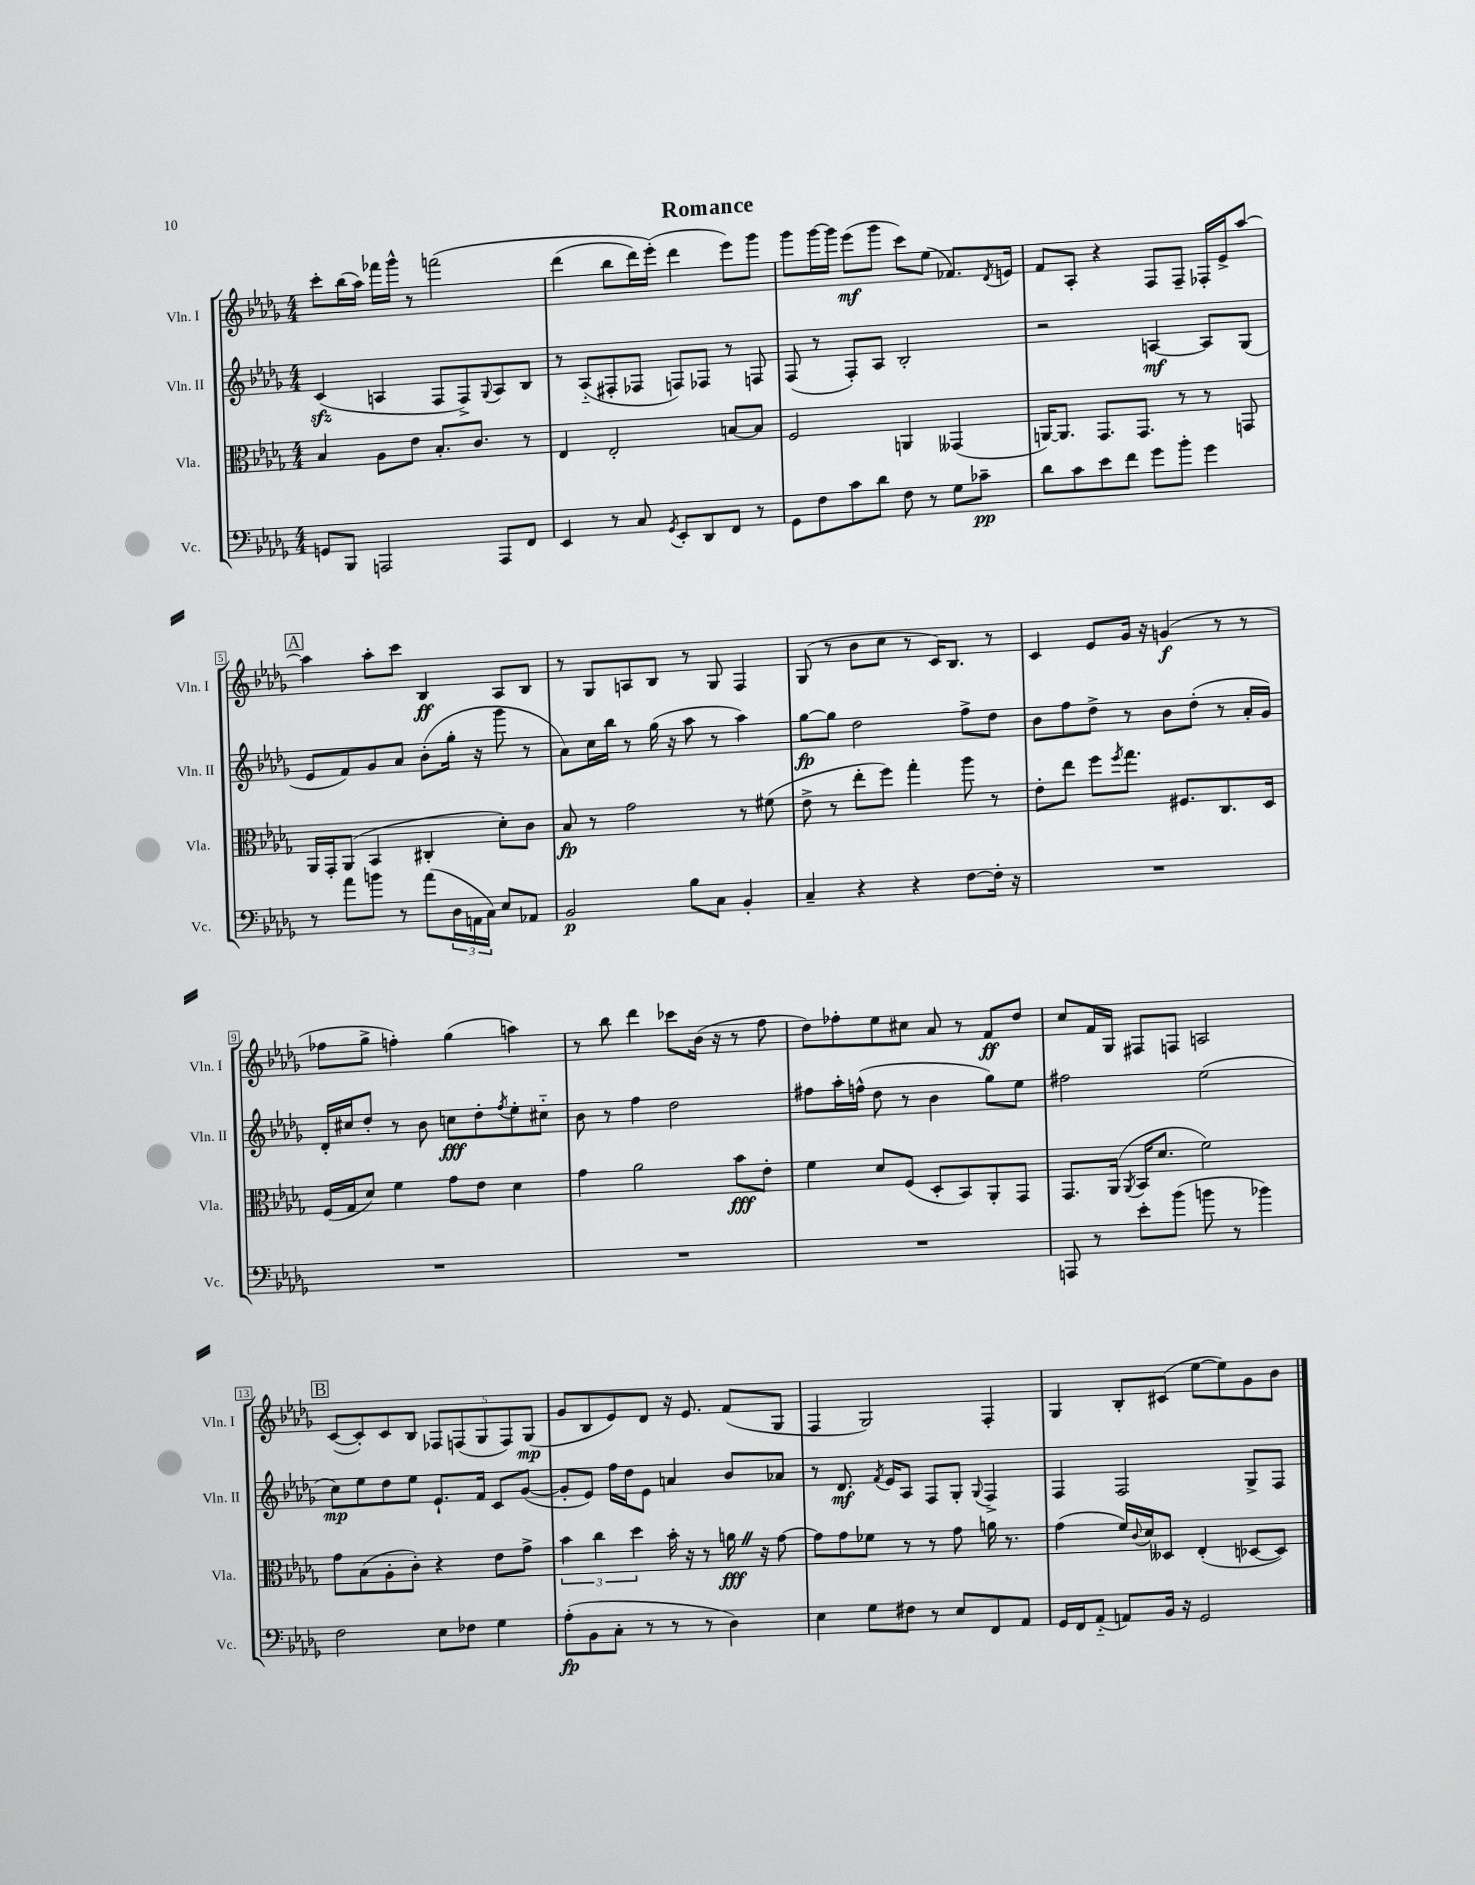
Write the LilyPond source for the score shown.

\header { title = "Romance" }
<<
\new StaffGroup <<
\new Staff = "s0" \with { instrumentName = "Vln. I" shortInstrumentName = "Vln. I" } {
    \clef treble \key des \major \numericTimeSignature \time 4/4
    c'''8-. bes''16( aes''16) fes'''16 ges'''16-^ r8 f'''2\( |
    des'''4( bes''8 des'''16) ees'''16-.(\) des'''4 ees'''8) ges'''8 |
    ges'''8 ges'''16~ ges'''16 ees'''8\mf( ges'''8 c'''8) ees''8( fes'8.) \acciaccatura { des'8 } e'16 |
    f'8 aes8-. r4 f8 f8-- fes16-. ees'16-> aes''8~ |
    \mark \markup { \box "A" } aes''4 aes''8-. c'''8 bes4\ff aes8 bes8 |
    r8 ges8 a8 bes8 r8 ges8 f4 |
    ges8( r8 bes'8 c''8 r8 c'16) bes8. r8 |
    c'4 ees'8 ges'16 r16 g'4\f( r8 r8 |
    fes''8 ges''8-> f''4-.) ges''4( a''4) |
    r8 bes''8 des'''4 ces'''8 bes'16( r16 r8 f''8 |
    des''8) fes''8-. ees''8 cis''8 aes'8 r8 f'8\ff des''8 |
    c''8 f'16 ges16 fis8 f8 a2 |
    \mark \markup { \box "B" } c'8~( c'8-.) c'8 bes8 \tuplet 5/4 { fes8 f8( ges8 f8) ges8\mp( } |
    ges'8 bes8 ees'8) des'8 r16 ees'8. f'8( ges8 |
    f4 ges2) f4-. |
    ges4 bes8-. cis'8( ees''8~ ees''8) ges'8 bes'8 \bar "|." |
}
\new Staff = "s1" \with { instrumentName = "Vln. II" shortInstrumentName = "Vln. II" } {
    \clef treble \key des \major \numericTimeSignature \time 4/4
    c'4\sfz( a4 f8 f8->) \appoggiatura { ges8 } a8 bes8 |
    r8 aes8-_( fis8-. fes8 f8) fes8 r8 f8 |
    f8( r8 f8-.) aes8 bes2-. |
    r2 a4~\mf a8 ges8( |
    \mark \markup { \box "A" } ees'8 f'8) ges'8 aes'8 bes'8-.( ges''16-. r16 ges'''8 r8 |
    aes'8) c''16 bes''16 r8 ges''16( r16 aes''8 r8 aes''4) |
    ges''8~\fp ges''8 des''2 f''8-> des''8 |
    bes'8 f''8 des''8-> r8 bes'8 des''8-.( r8 aes'16-. ges'16) |
    des'16-. cis''16 des''8-. r8 bes'8 c''8\fff des''8-. \acciaccatura { f''8 } ees''8-. cis''8-_ |
    bes'8 r8 f''4 des''2 |
    fis''8 aes''16-. f''16-^( des''8 r8 bes'4 ges''8) ees''8 |
    fis''2 ees''2( |
    \mark \markup { \box "B" } c''8\mp) ees''8 des''8 ees''8 ees'8.-! f'16 c'8 ges'8~( |
    ges'8-. ees'8) f''16 des''16 ees'8 a'4 bes'8 aes'8 |
    r8 des'8.\mf \acciaccatura { f'8 } ees'16 aes8 f8 ges8-. \appoggiatura { ges8 } f4-> |
    f4 f2 ges8-> f8 \bar "|." |
}
\new Staff = "s2" \with { instrumentName = "Vla." shortInstrumentName = "Vla." } {
    \clef alto \key des \major \numericTimeSignature \time 4/4
    bes4 aes8 ees'8 bes8.-. c'8. r8 |
    ees4 ees2-. b8~ b8 |
    f2 a,4 geses,4( |
    a,16~) a,8. ges,8. ges,8. r8 r8 g,8 |
    \mark \markup { \box "A" } aes,16 ges,16-. aes,8( bes,4 cis4-. des'8-.) c'8 |
    bes8\fp r8 ges'2 r8 fis'8( |
    ees'8-> r8 ees''8-. f''8) ges''4-. aes''8 r8 |
    ees'8-. ees''8 f''8 \acciaccatura { f''8 } ges''8. fis8. c8. des16 |
    f16( ges16 des'8) f'4 ges'8 ees'8 des'4 |
    ges'4 aes'2 bes'8\fff ees'8-. |
    f'4 des'8 f8( des8-. bes,8) aes,8-. ges,8 |
    ges,8. aes,16( \acciaccatura { aes,8 } bes,16 des'8. f'2) |
    \mark \markup { \box "B" } ges'8 bes8( aes8-. c'8-.) r4 ees'8 ges'8-> |
    \tuplet 3/2 { bes'4 c''4 des''4 } bes'16-. r16 r8 a'16\fff \once \override BreathingSign.text = \markup { \musicglyph "scripts.caesura.straight" } \breathe r16 ges'8~ |
    ges'8 ges'8 fes'8 r8 r8 ges'8 a'16 r8. |
    ges'4( f'16) \appoggiatura { c'8 } des'16 deses8 ees4-.( des8~ des8) \bar "|." |
}
\new Staff = "s3" \with { instrumentName = "Vc." shortInstrumentName = "Vc." } {
    \clef bass \key des \major \numericTimeSignature \time 4/4
    g,8 bes,,8 a,,2 a,,8 f,8 |
    ees,4 r8 c8 \acciaccatura { ges,8 } ees,8-. des,8 f,8 r8 |
    ges,8 f8 c'8 des'8 f8 r8 ges8 ces'8--\pp |
    des'8 c'8 ees'8 f'8 ges'8 bes'8-. ges'4 |
    \mark \markup { \box "A" } r8 aes'8 b'8 r8 aes'8( \tuplet 3/2 { des16 a,16 c16) } ees8 aes,8 |
    bes,2\p bes8 c8 bes,4-. |
    c4-- r4 r4 f8~ f16-. r16 |
    R1 |
    R1 |
    R1 |
    R1 |
    a,,8 r8 ees'8-. bes'8( b'8 r8 bes'4) |
    \mark \markup { \box "B" } f2 ees8 fes8 ges4 |
    aes8-.\fp( bes,8 c8-. r8 r8 r8 des4) |
    ees4 ges8 fis8 r8 ees8 f,8 aes,8 |
    ges,16 f,16 aes,8-_( a,8) bes,16 r16 ges,2 \bar "|." |
}
>>
>>
\layout { \context { \Score \override BarNumber.stencil = #(make-stencil-boxer 0.1 0.3 ly:text-interface::print) } }
